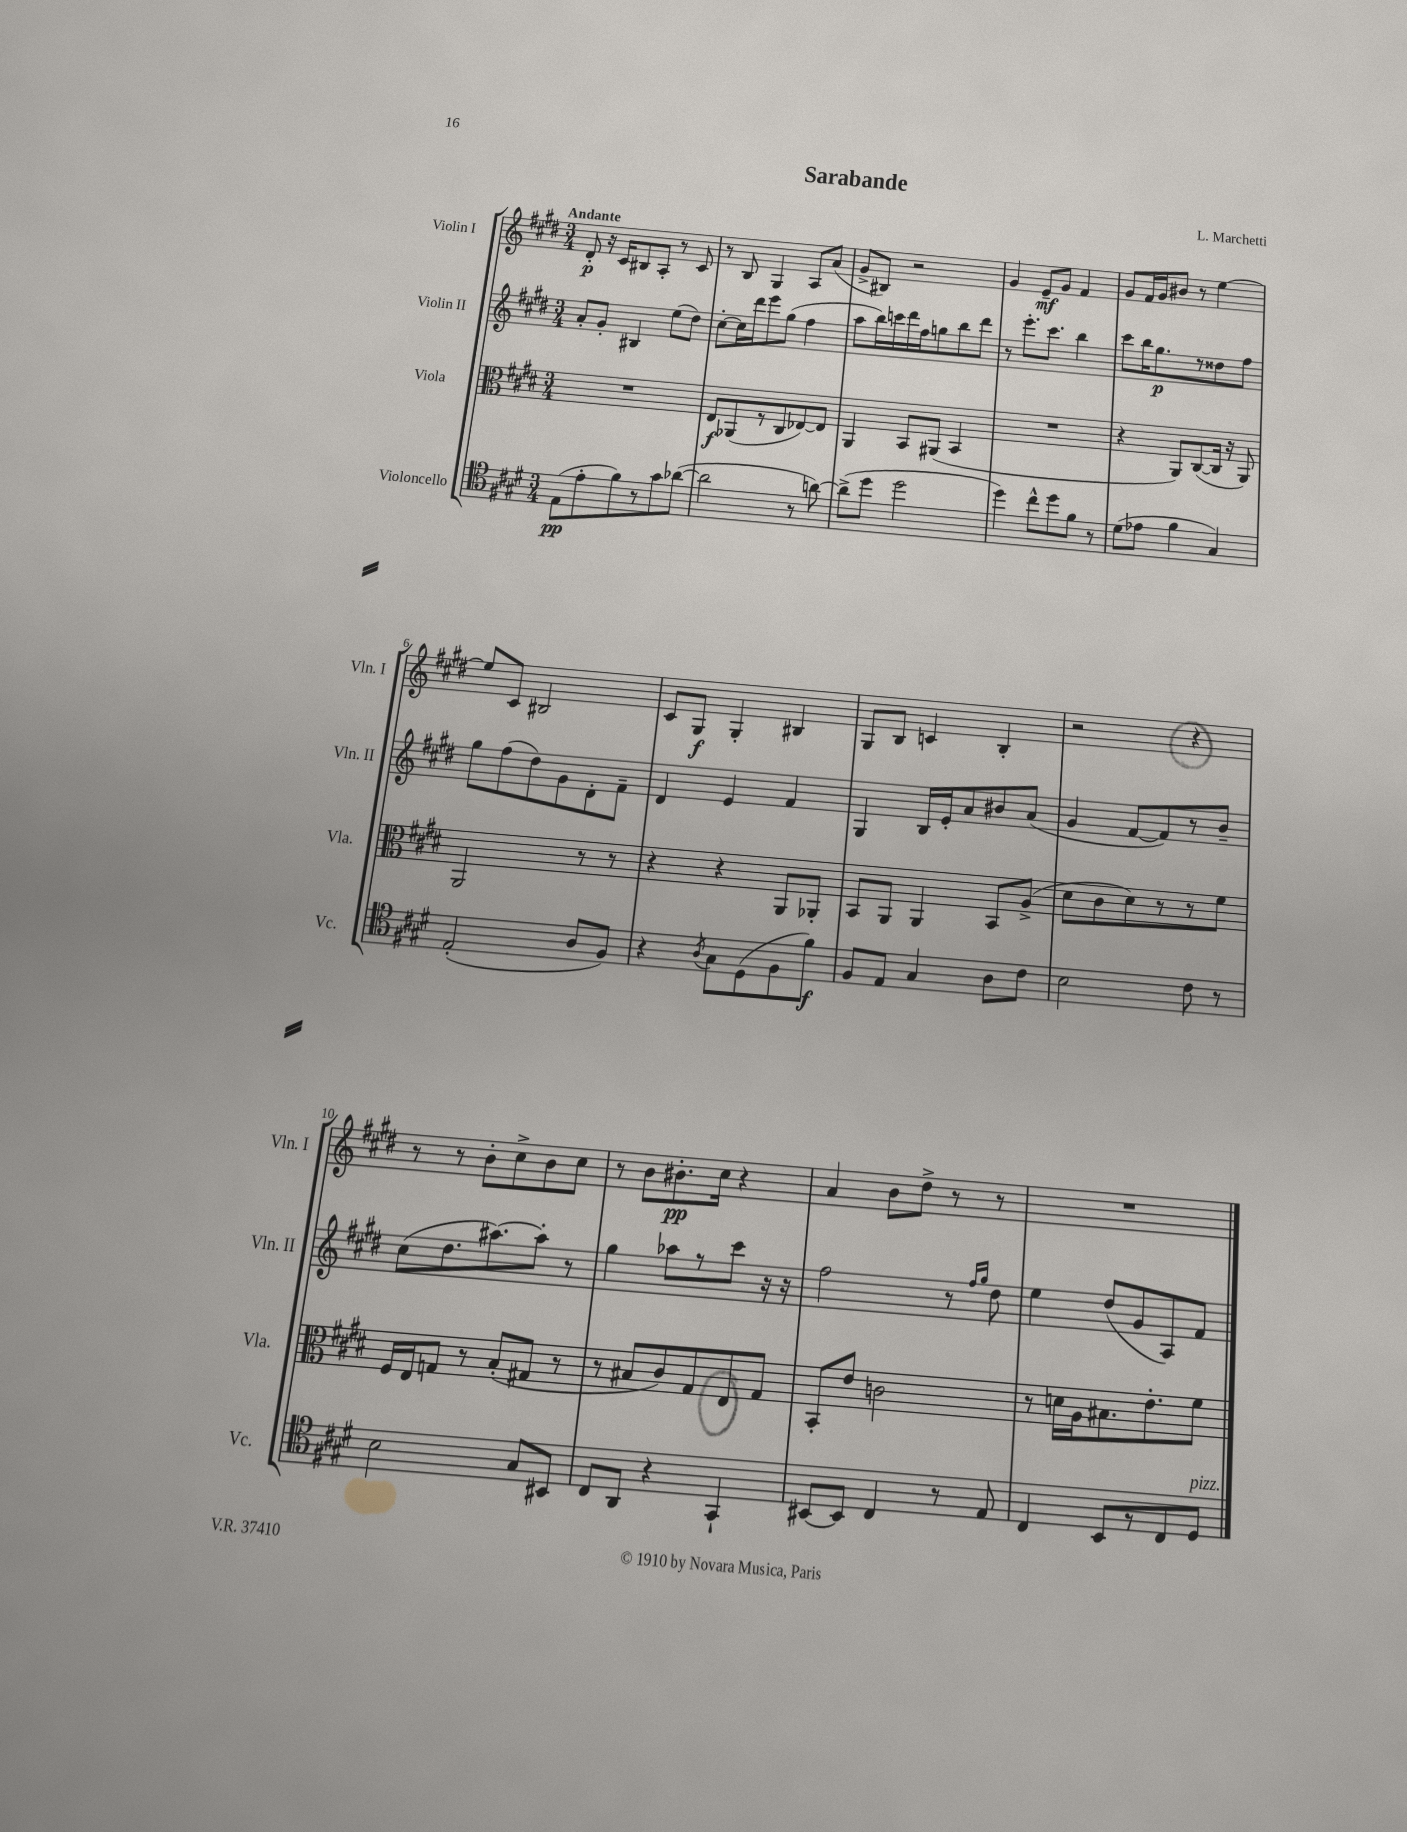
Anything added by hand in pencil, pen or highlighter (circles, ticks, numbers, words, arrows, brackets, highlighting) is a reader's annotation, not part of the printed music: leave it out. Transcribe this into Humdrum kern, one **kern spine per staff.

**kern	**kern	**kern	**kern
*staff4	*staff3	*staff2	*staff1
*clefC4	*clefC3	*clefG2	*clefG2
*k[f#c#g#d#]	*k[f#c#g#d#]	*k[f#c#g#d#]	*k[f#c#g#d#]
*M3/4	*M3/4	*M3/4	*M3/4
(8E	2.r	8a'	8d#'
8e'	.	8g#'	16r
.	.	.	16c#
8f#)	.	4B#	8B#
8r	.	.	8A'
8g#	.	(8ee	8r
([8a-	.	8dd#)	8c#
=	=	=	=
2a-]	8E	[8cc#'	8r
.	(8AA-	16cc#]	8B
.	.	16ddd#	.
.	8r	8eee	4G#
.	8C#	(8gg#	.
8r	[8E-)	4ff#	8A
[8a)	8E-]	.	(8a
=	=	=	=
(8a^]	4AA	8aa	8g#^
8dd#	.	16bb)	8B#)
.	.	16ccc	.
2dd#	8BB	16ddd#	2r
.	.	16ff#	.
.	(8AA#	8gg	.
.	4BB	8bb	.
.	.	8ddd#	.
=	=	=	=
4dd#)	2.r	8r	4g#
.	.	8.eee'	.
8cc#^^	.	.	8e~
.	.	8.ccc#	.
8dd#	.	.	8g#
8f#	.	4bb	4f#
8r	.	.	.
=	=	=	=
(8d#	4r	8ccc#	8g#
8e-	.	16bb	16f#
.	.	8.gg#	16g#
4f#	8AA)	.	8b#
.	([8C#	8r	8r
4G#)	16C#]	8dd##	[4ee
.	16r	.	.
.	8AA)	8ff#	.
=	=	=	=
(2E'	2AA	8gg#	8ee]
.	.	(8ff#	8c#
.	.	8dd#)	2B#
.	.	8g#	.
8A	8r	8d#'	.
8F#)	8r	8f#~	.
=	=	=	=
4r	4r	4d#	8c#
.	.	.	8G#
8qA	.	.	.
8G#	4r	4e	4G#'
(8D#	.	.	.
8F#	8AA	4f#	4B#
8f#)	8AA-'	.	.
=	=	=	=
8F#	8BB	4G#	8G#
8E	8AA	.	8B
4G#	4AA	16B	4c
.	.	16e'	.
.	.	8a	.
8A	8BB	8b#	4B'
8c#	(8A^	(8a	.
=	=	=	=
2B	8d#	4g#	2r
.	8c#	.	.
.	8d#)	[8f#	.
.	8r	8f#])	.
8c#	8r	8r	4r
8r	8f#	8b~	.
=	=	=	=
2B	16F#	(8cc#	8r
.	16E	.	.
.	8G	8.dd#	8r
.	8r	.	8b'
.	.	[8.aa#)	.
.	(8B'	.	8cc#^
8G#	8G#	8aa#']	8b
8BB#	8r	8r	8cc#
=	=	=	=
8C#	8r	4gg#	8r
8AA	8B#	.	8b
4r	8c#)	8aa-	8.b#'
.	8G#	8r	.
.	.	.	16cc#
4GG#`	8E	8ccc#	4r
.	8G#	16r	.
.	.	16r	.
=	=	=	=
[8BB#	8BB'	2ff#	4a
8BB#]	8e	.	.
4C#	2c	.	8b
.	.	.	8dd#^
8r	.	8r	8r
.	.	16qqff#	.
.	.	16qqgg#	.
8E	.	8dd#	8r
=	=	=	=
4C#	8r	4ee	2.r
.	16d	.	.
.	16A	.	.
8BB	8.B#	(8dd#	.
8r	.	8g#	.
.	8.e'	.	.
8C#	.	8A)	.
8D#	8f#	8f#	.
==	==	==	==
*-	*-	*-	*-
